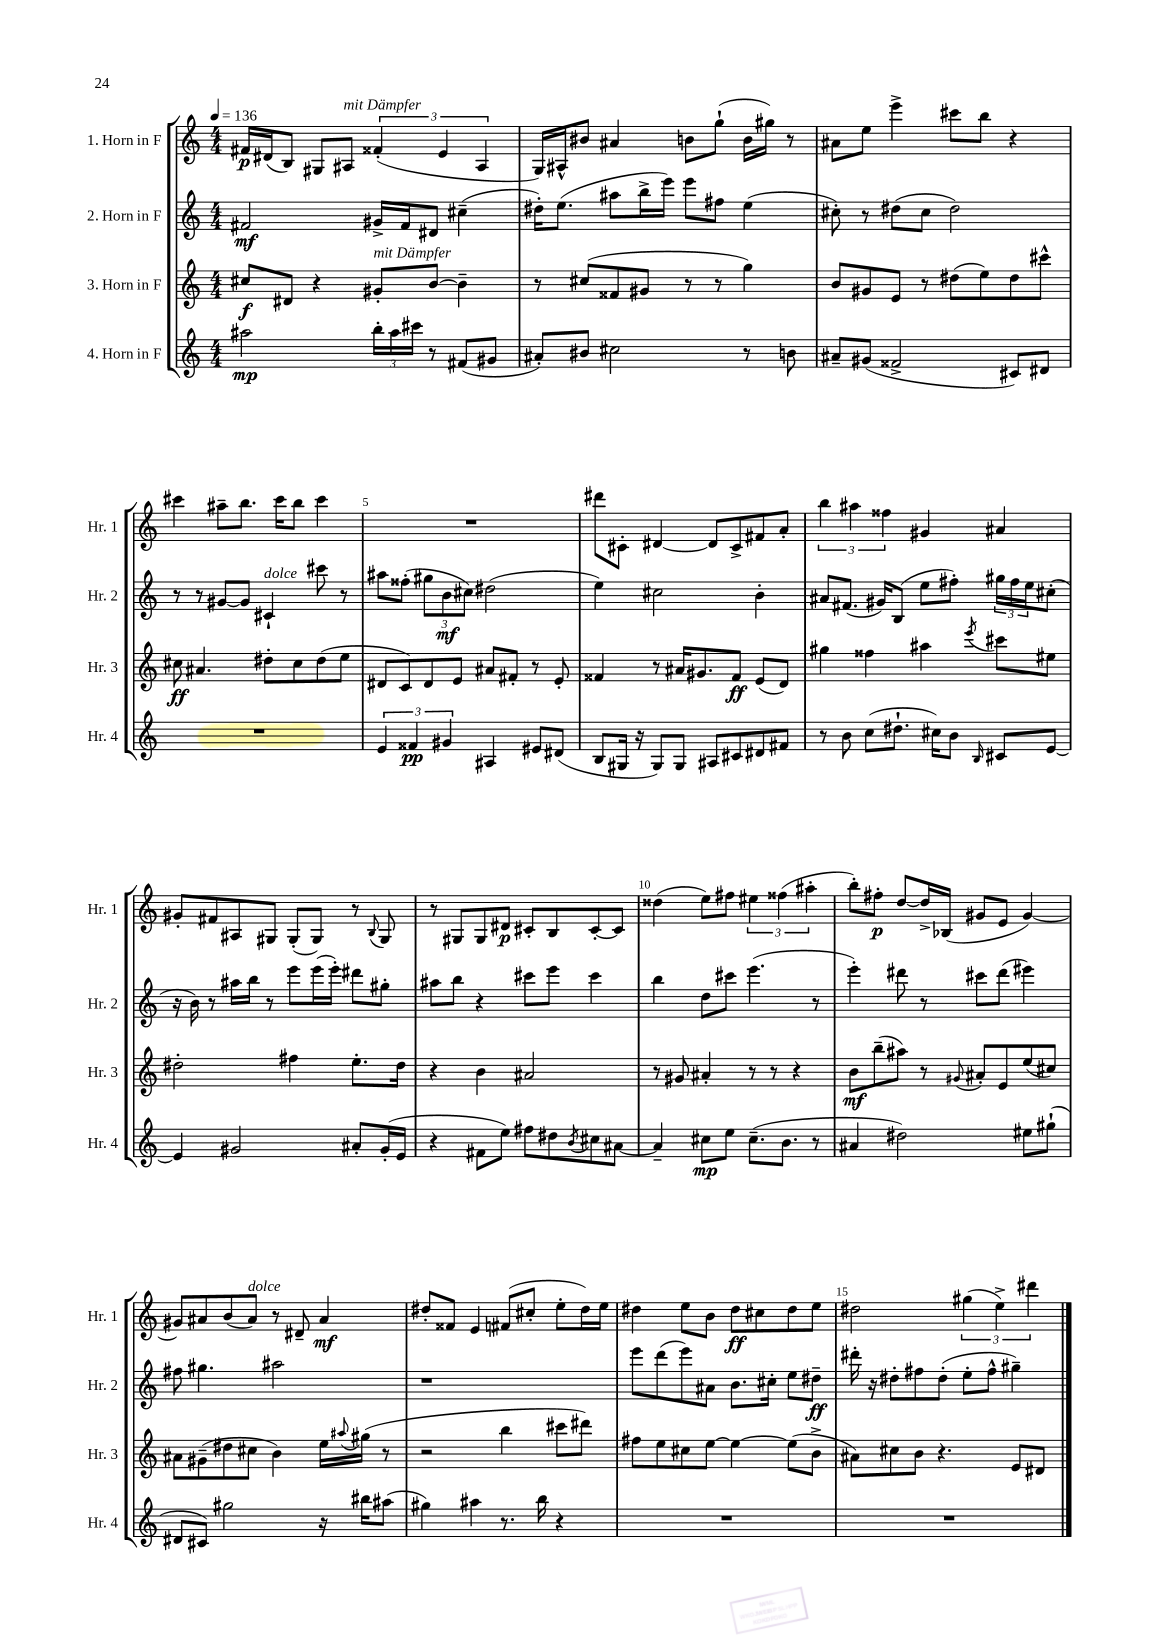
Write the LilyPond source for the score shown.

<<
\new StaffGroup <<
\new Staff = "s0" \with { instrumentName = "1. Horn in F" shortInstrumentName = "Hr. 1" } {
    \clef treble \key c \major \numericTimeSignature \time 4/4 \tempo 4 = 136
    fis'16\p dis'16( b8) gis8 ais8^\markup { \italic "mit Dämpfer" } \tuplet 3/2 { fisis'4-.( e'4 ais4 } |
    g16) ais16-^ bis'8 ais'4 b'8 g''8-!( b'16 gis''16) r8 |
    ais'8 e''8 e'''4-> cis'''8 b''8 r4 |
    cis'''4 ais''8-- b''8. cis'''16 b''8 cis'''4 |
    R1 |
    dis'''8 cis'8-. dis'4~ dis'8 cis'8-> fis'8 a'8-. |
    \tuplet 3/2 { b''4 ais''4 fisis''4 } gis'4 ais'4 |
    gis'8-. fis'8 ais8 gis8 gis8-.( gis8) r8 \appoggiatura { b8 } gis8 |
    r8 gis8 gis8 dis'8\p cis'8-. b8 cis'8~-. cis'8 |
    disis''4( e''8) fis''8 \tuplet 3/2 { eis''4 fisis''4( ais''4-. } |
    b''8-.) fis''8-.\p d''8~ d''16-> bes16( gis'8 e'8 gis'4~) |
    gis'8 ais'8 b'8( ais'8^\markup { \italic "dolce" }) r8 dis'8-- ais'4\mf |
    dis''8-. fisis'8 e'4 fis'8( cis''8-. e''8-. dis''16) e''16 |
    dis''4 e''8 b'8 dis''8\ff cis''8 dis''8 e''8 |
    dis''2 \tuplet 3/2 { gis''4( e''4->) dis'''4 } \bar "|." |
}
\new Staff = "s1" \with { instrumentName = "2. Horn in F" shortInstrumentName = "Hr. 2" } {
    \clef treble \key c \major \numericTimeSignature \time 4/4
    fis'2\mf gis'16-> fis'16 dis'8 cis''4--( |
    dis''16-.) e''8.( ais''8 b''16-> e'''16) e'''8 fis''8 e''4( |
    cis''8-.) r8 dis''8( cis''8 dis''2) |
    r8 r8 gis'8~ gis'8 cis'4-!^\markup { \italic "dolce" } cis'''8 r8 |
    ais''8 fisis''8-.( \tuplet 3/2 { gis''8 b'8\mf cis''8) } dis''2( |
    e''4) cis''2 b'4-. |
    ais'8 fis'8.( gis'16) b8( e''8 fis''8-.) \tuplet 3/2 { gis''16 fis''16 e''16 } cis''8-.( |
    r16 b'16) r8 ais''16 b''16 r8 e'''8 e'''16( e'''16-.) dis'''8 gis''8-. |
    ais''8 b''8 r4 cis'''8 e'''8 cis'''4 |
    b''4 d''8 cis'''8 e'''4.( r8 |
    e'''4-.) dis'''8 r8 cis'''8 dis'''8( eis'''4) |
    fis''8 gis''4. ais''2 |
    r1 |
    e'''8 d'''8( e'''8) ais'8 b'8. cis''16-. e''8 dis''8--\ff |
    dis'''16-. r16 dis''8-. fis''8 dis''8-.( e''8-. fis''8-^ gis''4--) \bar "|." |
}
\new Staff = "s2" \with { instrumentName = "3. Horn in F" shortInstrumentName = "Hr. 3" } {
    \clef treble \key c \major \numericTimeSignature \time 4/4
    cis''8\f dis'8 r4 gis'8-.^\markup { \italic "mit Dämpfer" } b'8~ b'4-- |
    r8 cis''8( fisis'8 gis'8 r8 r8 g''4) |
    b'8 gis'8 e'8 r8 dis''8( e''8) dis''8 cis'''8-^ |
    cis''8\ff ais'4. dis''8-. cis''8 dis''8( e''8 |
    dis'8 c'8) dis'8 e'8 ais'8 fis'8-. r8 e'8-. |
    fisis'4 r8 ais'16 gis'8. fisis'8\ff e'8( d'8) |
    gis''4 fisis''4 ais''4 \acciaccatura { e'''8 } cis'''8 eis''8 |
    dis''2-. fis''4 e''8.-. dis''16 |
    r4 b'4 ais'2 |
    r8 gis'8 ais'4-. r8 r8 r4 |
    b'8\mf b''8--( ais''8) r8 \appoggiatura { gis'8 } ais'8-. e'8 e''8( cis''8) |
    ais'8 gis'8--( dis''8 cis''8 b'4) e''16 \appoggiatura { ais''8 } gis''16( r8 |
    r2 b''4 cis'''8 dis'''8) |
    fis''8 e''8 cis''8 e''8~ e''4~ e''8( b'8-> |
    ais'8) cis''8 b'8 r4. e'8 dis'8 \bar "|." |
}
\new Staff = "s3" \with { instrumentName = "4. Horn in F" shortInstrumentName = "Hr. 4" } {
    \clef treble \key c \major \numericTimeSignature \time 4/4
    ais''2\mp \tuplet 3/2 { b''16-. ais''16 cis'''16 } r8 fis'8( gis'8 |
    ais'8-.) bis'8 cis''2 r8 b'8 |
    ais'8-- gis'8( fisis'2-> cis'8) dis'8 |
    R1 |
    \tuplet 3/2 { e'4 fisis'4\pp gis'4 } ais4 eis'8 dis'8( |
    b8 gis16 r16 gis8) gis8 ais8 cis'8 dis'8 fis'8 |
    r8 b'8 c''8( dis''8.-! cis''16) b'8 \grace { b16 } cis'8 e'8~ |
    e'4 gis'2 ais'8-. gis'16-.( e'16 |
    r4 fis'8 e''8) fis''8 dis''8 \acciaccatura { b'8 } cis''8 ais'8~ |
    ais'4-- cis''8\mp e''8 cis''8.--( b'8. r8 |
    ais'4 dis''2) eis''8 gis''8-!( |
    dis'8 cis'8) gis''2 r16 bis''16 ais''8( |
    gis''4) ais''4 r8. b''16 r4 |
    R1 |
    R1 \bar "|." |
}
>>
>>
\layout { \context { \Score \override BarNumber.break-visibility = ##(#f #t #t) barNumberVisibility = #(every-nth-bar-number-visible 5) } }
